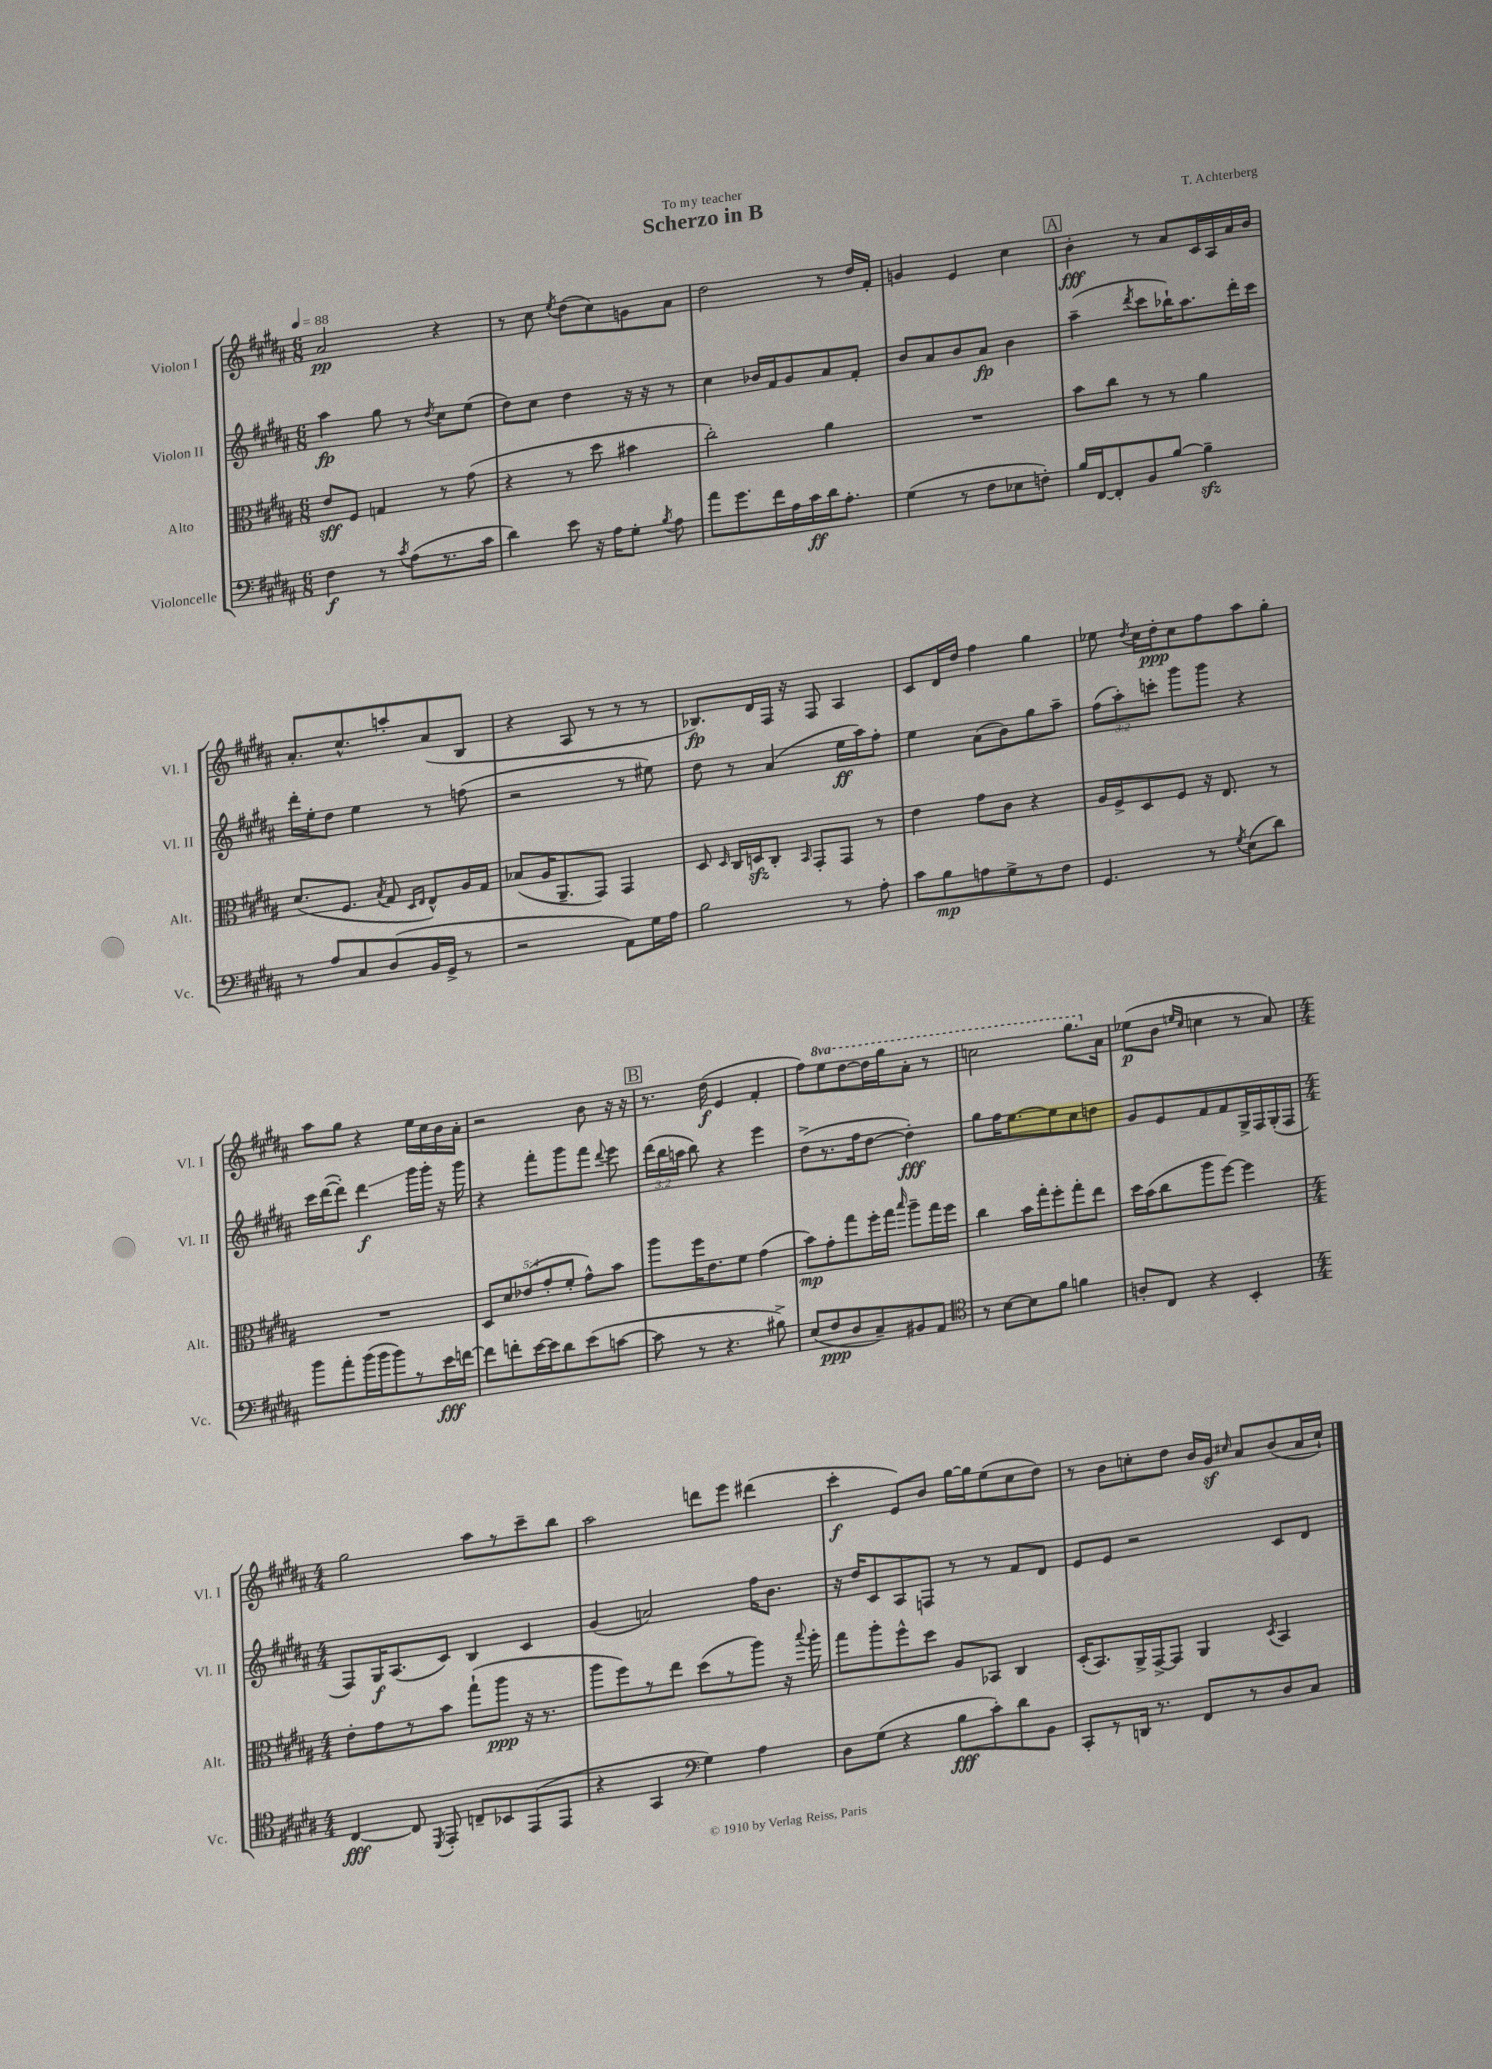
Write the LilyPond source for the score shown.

\header { title = "Scherzo in B" composer = "T. Achterberg" dedication = "To my teacher" }
<<
\new StaffGroup <<
\new Staff = "s0" \with { instrumentName = "Violon I" shortInstrumentName = "Vl. I" } {
    \clef treble \key b \major \numericTimeSignature \time 6/8 \set Staff.ottavationMarkups = #ottavation-simple-ordinals \tempo 4 = 88
    \autoBeamOff ais'2\pp r4 |
    r8 cis''8 \acciaccatura { e''8 } dis''8[( cis''8) g'8 ais'8] |
    dis''2 r8 dis''16[ fis'16]-. |
    g'4 e'4 cis''4 |
    \mark \markup { \box "A" } b'4-.\fff r8 ais'8[ cis'16 ais16 ais'16 b'16] |
    ais'8.[-. cis''8.-^ a''8-. ais'8( b8] |
    r4 ais8 r8 r8 r8 |
    bes8.[\fp) dis'16 fis16] r16 fis8 ais4 |
    cis'8[ dis'16 dis''16] fis''4 gis''4 |
    ees''8 \acciaccatura { dis''8 } cis''16[ dis''16-.\ppp cis''8 fis''8 ais''8 gis''8]-. |
    ais''8[ gis''8] r4 e''16[ cis''16 b'16 ais'16]-. |
    r2 b'8 r16 r16 |
    \mark \markup { \box "B" } r8. dis''16\f( e'4 fis'4-. |
    fis''8[) \ottava #1 e'''8 dis'''8~ dis'''16 gis'''16 ais''8]-. r8 |
    c'''2 gis'''8.[ \ottava #0 ais'16] |
    ees''8[\p( b'8] \grace { e''16[ cis''16] } c''4 r8 ais'8) |
    \numericTimeSignature \time 4/4 gis''2 ais''8[ r8 cis'''8-- b''8] |
    ais''2 d'''8[ e'''8] dis'''4( |
    cis'''4-.\f e'8[) b'8] gis''16[~ gis''16 e''8( cis''8 dis''8]) |
    r8 b'8[ c''8-. dis''8] b'16[ gis'16]\sf \grace { cis''16 } ais'8[ b'8( ais'16 cis''16]-!) \bar "|." |
}
\new Staff = "s1" \with { instrumentName = "Violon II" shortInstrumentName = "Vl. II" } {
    \clef treble \key b \major \numericTimeSignature \time 6/8 \override Staff.TupletNumber.text = #tuplet-number::calc-fraction-text
    \autoBeamOff ais''4\fp gis''8 r8 \acciaccatura { dis''8 } cis''8[ e''8]( |
    dis''8[) cis''8] dis''4 r16 r16 r8 |
    cis''4 bes'16[ fis'16 gis'8 ais'8 fis'8]-. |
    b'8[ ais'8 b'8 ais'8]\fp b'4 |
    \mark \markup { \box "A" } ais''4--( \acciaccatura { dis'''8 } cis'''8[ bes''16-!) ais''8. dis'''16-. cis'''16] |
    dis'''16[-. e''16-. dis''8] e''4 r8 f''8( |
    r2 r8 eis''8) |
    dis''8 r8 ais'4( e''16[\ff ais''16) fis''8]-. |
    e''4 ais'8[( b'8) gis''8 ais''8]-- |
    \tuplet 3/2 { fis''8[( ais''8-.) c'''8]-. } gis'''8[ gis'''8] r4 |
    cis'''16[ dis'''16~( dis'''8]-.) dis'''4\glissando\f gis'''16[ gis'''16]-. r16 gis'''16 |
    r4 fis'''8[-. gis'''8 fis'''8] \appoggiatura { dis'''8 } e'''8 |
    \mark \markup { \box "B" } \tuplet 3/2 { dis'''16[( b''16 a''16] } b''8) r4 e'''4 |
    dis''8[->( r8. fis''16 dis''8]~ dis''4-.\fff) |
    gis''8[ fis''16 e''8.~ e''8 cis''8 d''8] |
    gis'8[ e'8 fis'8 fis'8 gis16-> fis16 gis16-.( fis16] |
    \numericTimeSignature \time 4/4 fis8[) gis16\f ais8.( cis'8]) b4 cis'4 |
    gis'4( a'2) fis''16[ b'8.] |
    r16 dis''16[ cis'8 ais8 f8] r8 r8 fis'8[ dis'8] |
    e'8[ e'8] r2 cis'8[ dis'8] \bar "|." |
}
\new Staff = "s2" \with { instrumentName = "Alto" shortInstrumentName = "Alt." } {
    \clef alto \key b \major \numericTimeSignature \time 6/8 \override Staff.TupletNumber.text = #tuplet-number::calc-fraction-text
    \autoBeamOff e'8[\sff fis8] g4 r8 gis'8( |
    r4 r8 dis''8 bis'4 |
    cis''2-.) ais'4 |
    R2. |
    \mark \markup { \box "A" } b'8[ cis''8] r8 r8 ais'4 |
    dis'8.[( fis8.] \acciaccatura { b8 } gis8 \grace { dis16[ e16] } e8[-^) ais16 gis16] |
    bes8[( ais16 ais,8.-- gis,8]) gis,4 |
    dis8 \grace { dis16 } cis16[ d16\sfz cis8]-. \grace { b,16 } gis,8[-. gis,8] r8 |
    e'4 gis'8[ cis'8] r4 |
    ais16[ fis16-> dis8 fis8] r16 e8. r8 |
    R2. |
    \tuplet 5/4 { dis8[ dis'8 ees'8( gis'8-. fis'8]-. } gis'8[-^) b'8] |
    \mark \markup { \box "B" } ais''8[ fis''16 e'8. fis'8] gis'4( |
    b'8[\mp) gis'8-. gis''8 fis''16-. gis''16] \grace { b''16 } ais''8[-- gis''16 fis''16] |
    cis''4 b'16[ gis''16-. fis''8-. gis''8-. e''8] |
    dis''16[ b'16( cis''8 ais''8 fis''8]~) fis''4 |
    \numericTimeSignature \time 4/4 e'8[-. gis'8 r8 b'8] gis''8[-!( ais''8]\ppp r16 r8. |
    ais''8[ fis''8) r8 e''8] dis''8[( r8 ais''8]) r16 \appoggiatura { b''8 } ais''16-. |
    gis''8[ ais''8-. fis''8-^ dis''8] ais8[ bes,8] cis4 |
    dis16[-.( b,8.) ais,16-> gis,16~-> gis,8] ais,4 \acciaccatura { dis8 } b,4 \bar "|." |
}
\new Staff = "s3" \with { instrumentName = "Violoncelle" shortInstrumentName = "Vc." } {
    \clef bass \key b \major \numericTimeSignature \time 6/8
    \autoBeamOff fis4\f r8 \acciaccatura { cis'8 } ais8[( r8. cis'16] |
    dis'4) e'8 r16 ais16[ gis8]-. \acciaccatura { b8 } ais8 |
    ais'8[ gis'8. fis'16 ais16 cis'16\ff dis'16 ais8.]-. |
    gis4( r8 fis8[ ees8 f8]-.) |
    \mark \markup { \box "A" } b16[ fis,16~ fis,8-. b,8 b8]~ b4--\sfz |
    r8 ais8[ cis8 dis8( b,16 gis,16]-> r8 |
    r2 ais,8[) gis16 ais16] |
    b2 r8 ais8-. |
    cis'8[ b8\mp a8 gis8-> r8 fis8] |
    gis,4. r8 \acciaccatura { gis8 } e8[( dis'8]) |
    b'8[ ais'8-. b'16( b'16 b'8) r8 e'16\fff f'16]~ |
    f'8[ f'8-. e'16~ e'16 dis'8 e'8( c'8]~ |
    \mark \markup { \box "B" } c'8 r8 r4. bis8->) |
    e8[( fis8\ppp dis8 cis8--) bis,8 ais,8] |
    \clef tenor r8 b8[~ b8 fis'8] f'4 |
    a8[-. cis8] r4 b,4-. |
    \numericTimeSignature \time 4/4 cis4~\fff cis8 \acciaccatura { dis,8 } e,8-. c8[-- bes,8 e,8( e,8] |
    r4 gis,4 \clef bass gis4) ais4 |
    dis8[ gis8]( r4 b8[\fff cis'8-.) dis'8 b,8] |
    cis,8[-. r8 d,16] r8. fis,8[ r8 dis8 cis8] \bar "|." |
}
>>
>>
\layout { \context { \Score \remove "Bar_number_engraver" } }
